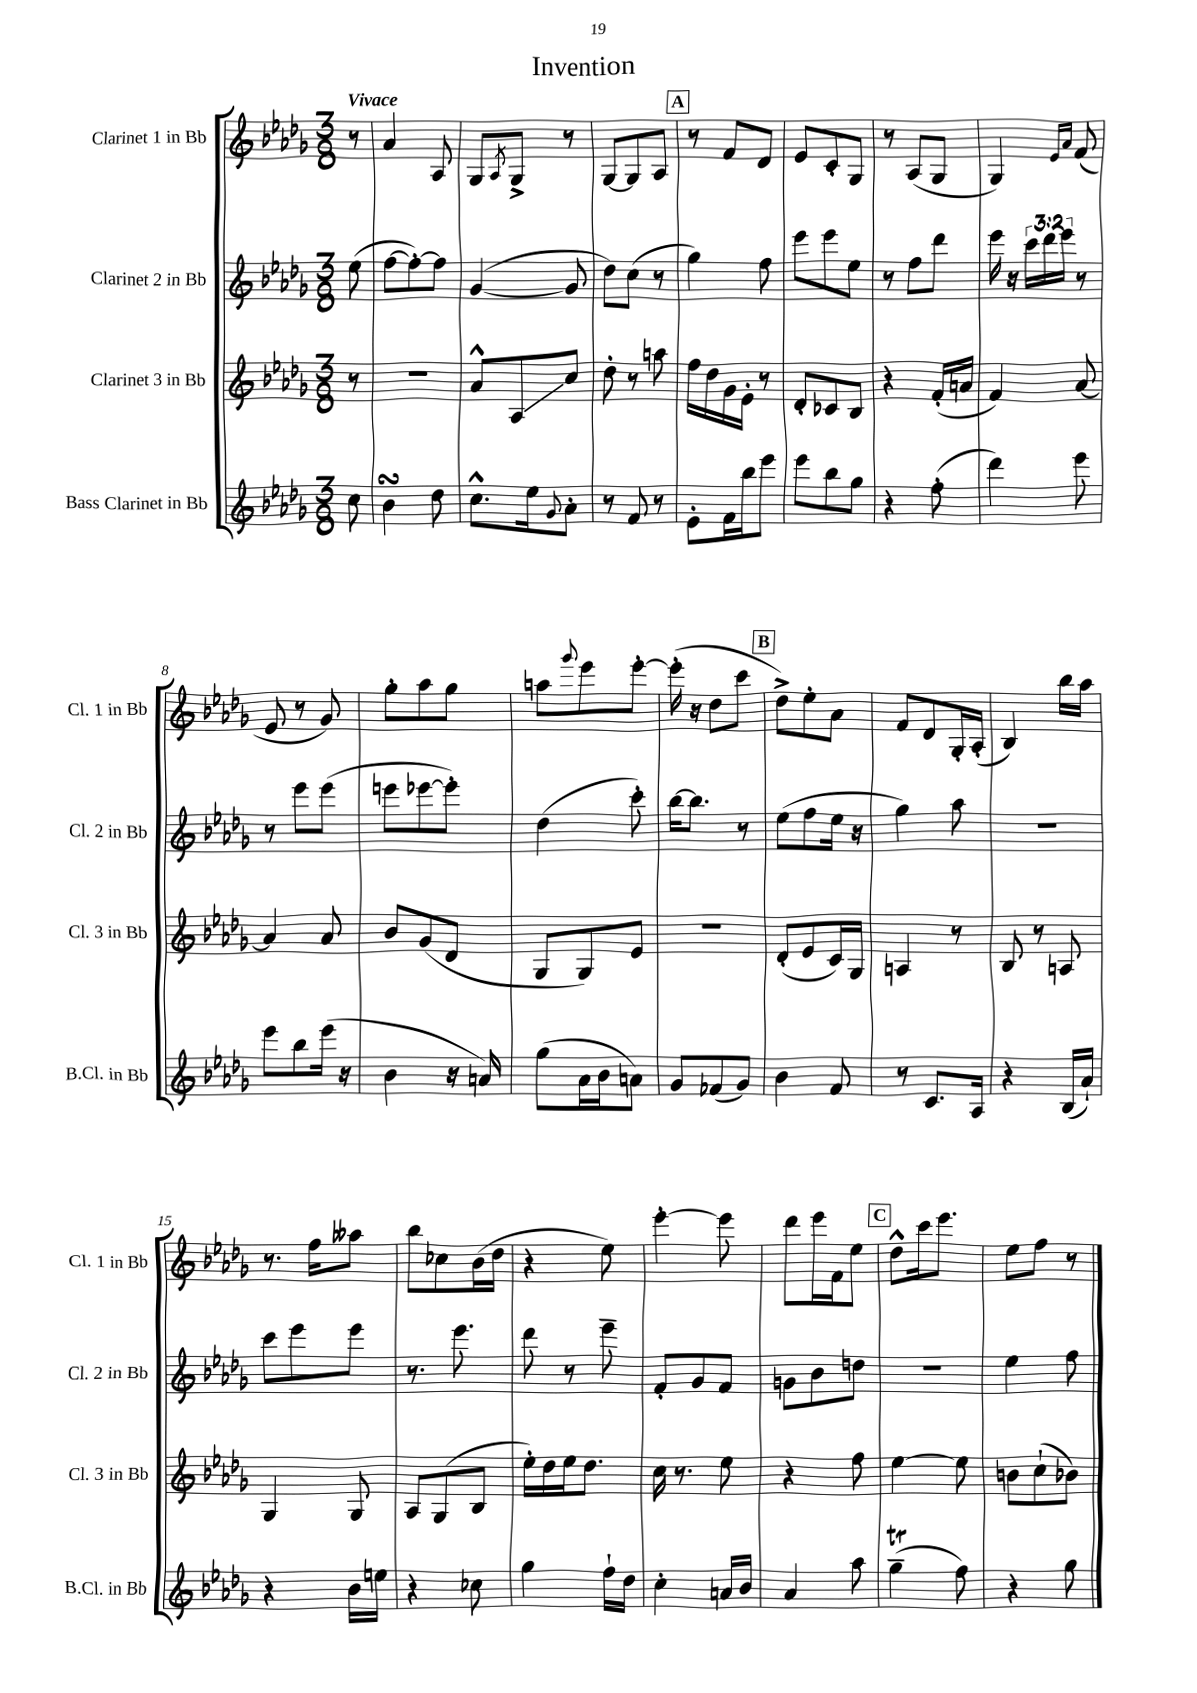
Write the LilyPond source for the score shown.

\header { title = "Invention" }
<<
\new StaffGroup <<
\new Staff = "s0" \with { instrumentName = "Clarinet 1 in Bb" shortInstrumentName = "Cl. 1 in Bb" } {
    \clef treble \key des \major \numericTimeSignature \time 3/8 \partial 8 \tempo "Vivace"
    r8 |
    aes'4 aes8 |
    ges8 \acciaccatura { aes8 } ges8-> r8 |
    ges8~ ges8 aes8 |
    \mark \markup { \box "A" } r8 f'8 des'8 |
    ees'8 c'8-. ges8 |
    r8 aes8( ges8 |
    ges4) \grace { ees'16 aes'16 } f'8( |
    ees'8 r8 ges'8) |
    ges''8-. aes''8 ges''8 |
    a''8 \appoggiatura { ges'''8 } ees'''8 ees'''8~-. |
    ees'''16-.( r16 des''8 c'''8 |
    \mark \markup { \box "B" } des''8->) ees''8-. aes'8 |
    f'8 des'8 ges16-. aes16-.( |
    bes4) bes''16 aes''16 |
    r8. f''16 aeses''8 |
    bes''8 ces''8 bes'16( des''16 |
    r4 ees''8) |
    ees'''4~-. ees'''8 |
    des'''8 ees'''16 f'16 ees''8 |
    \mark \markup { \box "C" } des''8-^ c'''16 ees'''8. |
    ees''8 f''8 r8 \bar "|." |
}
\new Staff = "s1" \with { instrumentName = "Clarinet 2 in Bb" shortInstrumentName = "Cl. 2 in Bb" } {
    \clef treble \key des \major \numericTimeSignature \time 3/8 \override Staff.TupletNumber.text = #tuplet-number::calc-fraction-text \partial 8
    ees''8( |
    f''8~ f''8~-.) f''8 |
    ges'4~( ges'8 |
    des''8) c''8( r8 |
    \mark \markup { \box "A" } ges''4) f''8 |
    ees'''8 ees'''8 ees''8 |
    r8 f''8 des'''8 |
    ees'''16 r16 \tuplet 3/2 { c'''16 des'''16 ees'''16 } r8 |
    r8 ees'''8 ees'''8( |
    e'''8 ees'''8~ ees'''8-.) |
    des''4( c'''8-.) |
    bes''16~ bes''8. r8 |
    \mark \markup { \box "B" } ees''8( f''8 ees''16 r16 |
    ges''4) aes''8 |
    R4. |
    c'''8 ees'''8 ees'''8 |
    r8. ees'''8. |
    des'''8 r8 ees'''8-- |
    f'8-. ges'8 f'8 |
    g'8 bes'8 d''8 |
    \mark \markup { \box "C" } R4. |
    ees''4 f''8 \bar "|." |
}
\new Staff = "s2" \with { instrumentName = "Clarinet 3 in Bb" shortInstrumentName = "Cl. 3 in Bb" } {
    \clef treble \key des \major \numericTimeSignature \time 3/8 \partial 8
    r8 |
    R4. |
    aes'8-^ aes8\glissando c''8 |
    des''8-. r8 a''8 |
    \mark \markup { \box "A" } f''16 des''16 ges'16 ees'16-. r8 |
    des'8-. ces'8 bes8 |
    r4 f'16-.( a'16 |
    f'4) aes'8~ |
    aes'4 aes'8 |
    bes'8 ges'8( des'8 |
    ges8 ges8) ees'8 |
    R4. |
    \mark \markup { \box "B" } des'8-.( ees'8 c'16) ges16 |
    a4 r8 |
    bes8 r8 a8 |
    ges4 ges8 |
    aes8 ges8( bes8 |
    ees''16-.) des''16 ees''16 des''8. |
    c''16 r8. ees''8 |
    r4 f''8 |
    \mark \markup { \box "C" } ees''4~ ees''8 |
    b'8 c''8-!( bes'8) \bar "|." |
}
\new Staff = "s3" \with { instrumentName = "Bass Clarinet in Bb" shortInstrumentName = "B.Cl. in Bb" } {
    \clef treble \key des \major \numericTimeSignature \time 3/8 \partial 8
    c''8 |
    bes'4\turn des''8 |
    c''8.-^ ees''16 \appoggiatura { ges'8 } aes'8-. |
    r8 f'8 r8 |
    \mark \markup { \box "A" } ees'8-. f'16 bes''16 ees'''8 |
    ees'''8 bes''8 ges''8 |
    r4 f''8-.( |
    des'''4) ees'''8 |
    ees'''8 bes''8 ees'''16( r16 |
    bes'4 r16 a'16) |
    ges''8( aes'16 bes'16 a'8) |
    ges'8 fes'8( ges'8) |
    \mark \markup { \box "B" } bes'4 f'8 |
    r8 c'8. aes16 |
    r4 bes16( aes'16-!) |
    r4 bes'16 e''16 |
    r4 ces''8 |
    ges''4 f''16-! des''16 |
    c''4-. a'16 bes'16 |
    aes'4 aes''8 |
    \mark \markup { \box "C" } ges''4--\trill( f''8) |
    r4 ges''8 \bar "|." |
}
>>
>>
